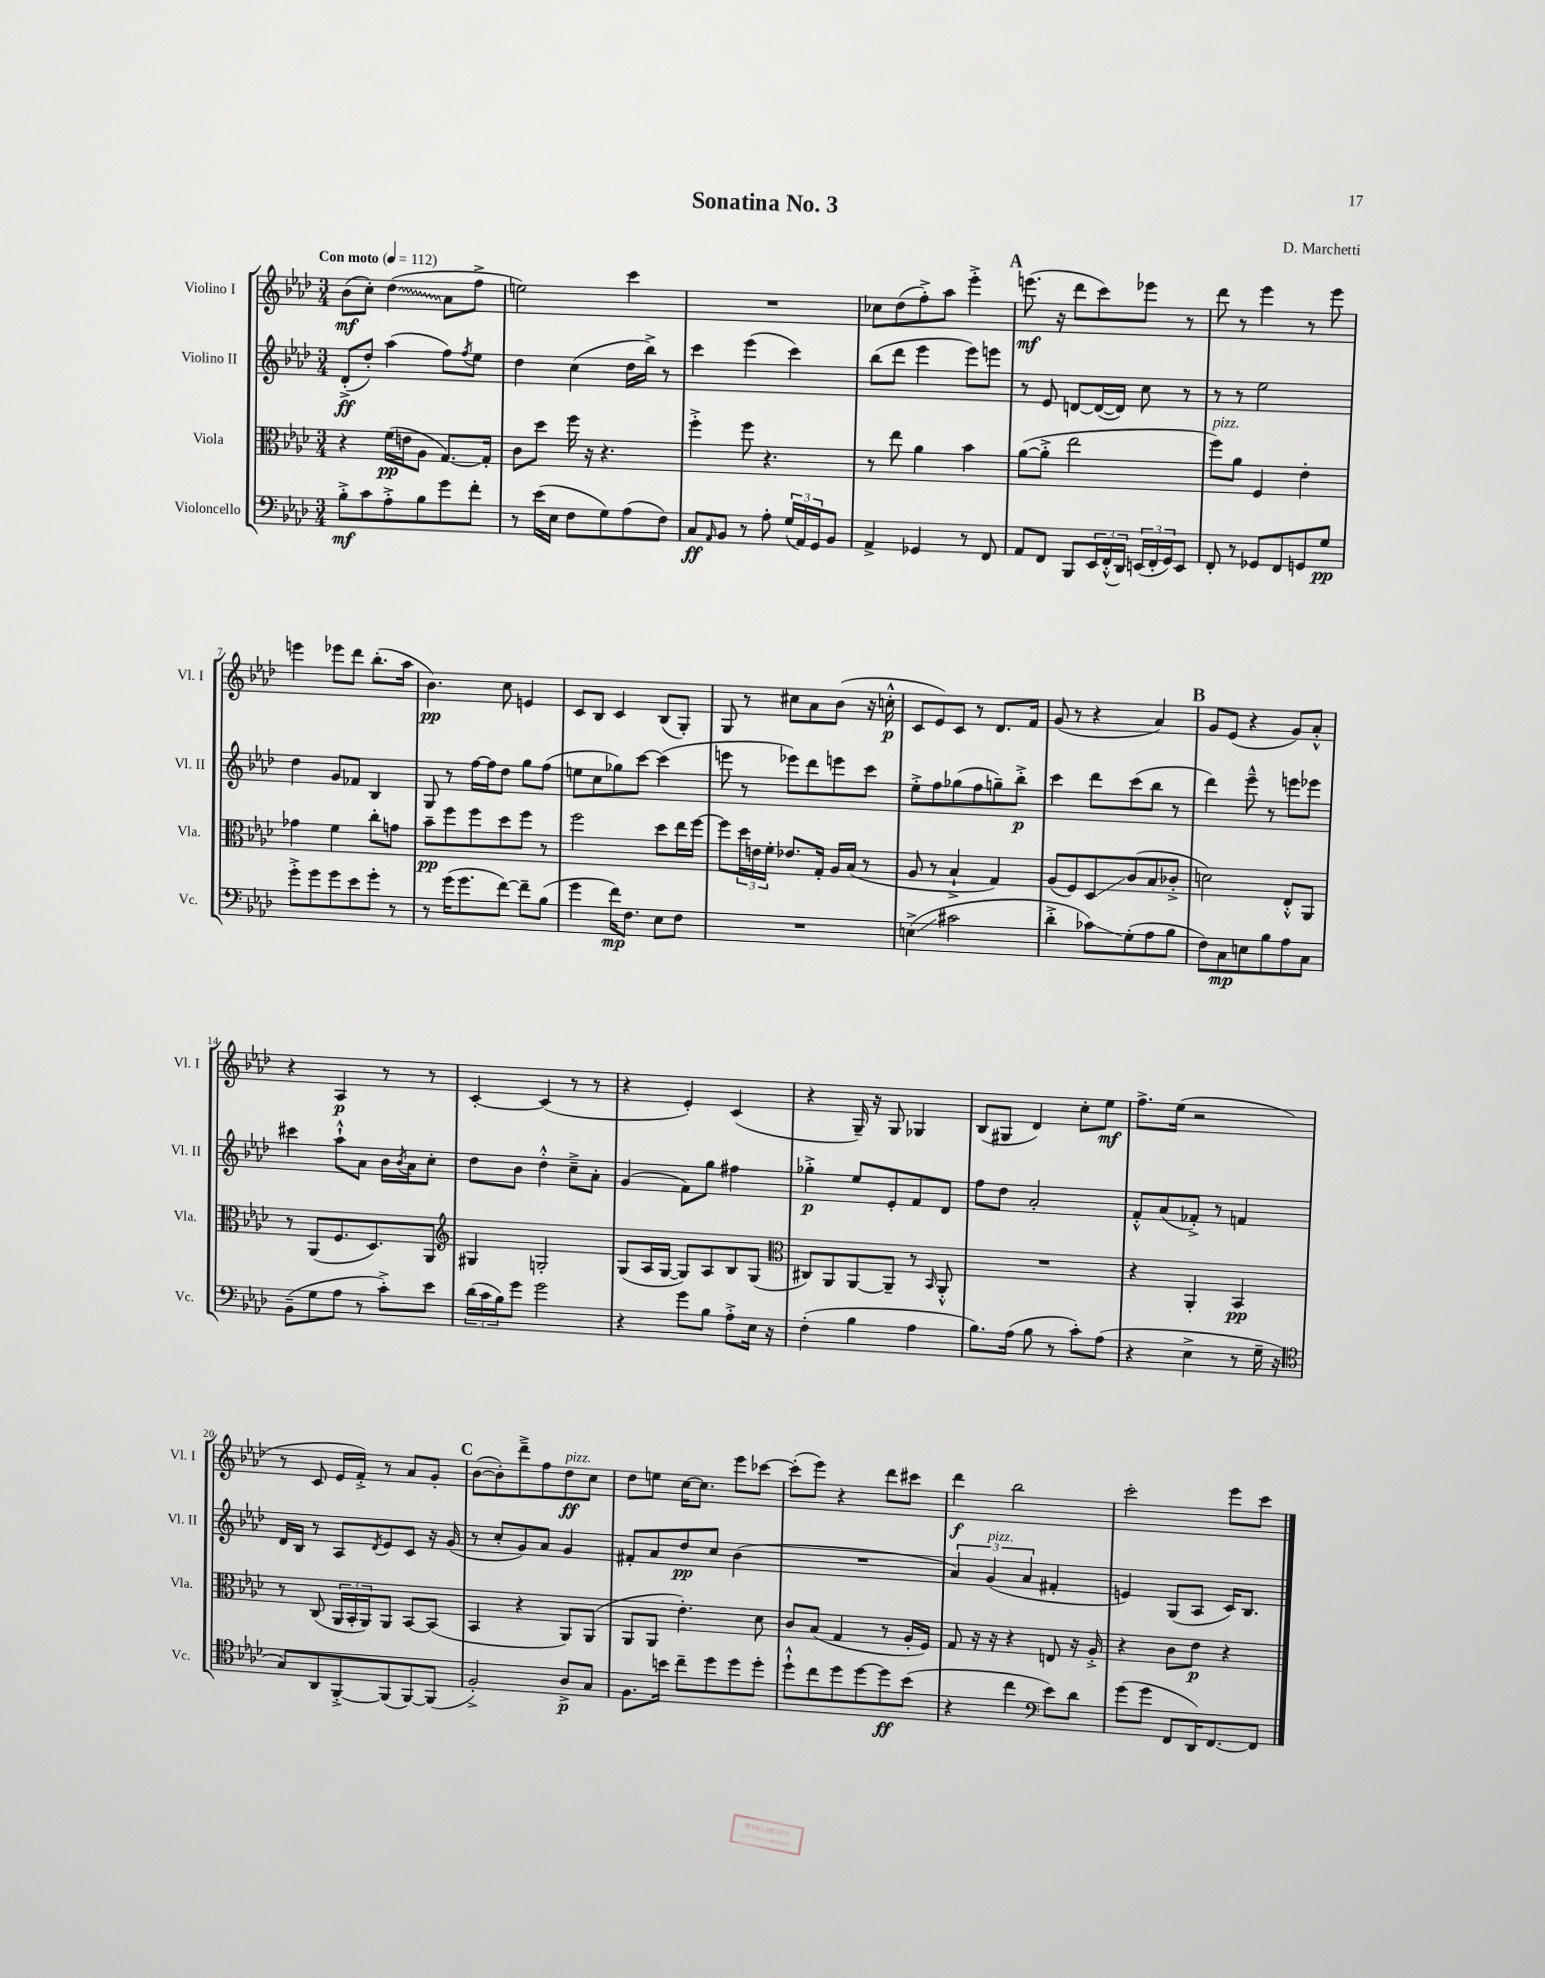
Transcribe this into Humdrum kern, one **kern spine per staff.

**kern	**kern	**kern	**kern
*staff4	*staff3	*staff2	*staff1
*clefF4	*clefC3	*clefG2	*clefG2
*k[b-e-a-d-]	*k[b-e-a-d-]	*k[b-e-a-d-]	*k[b-e-a-d-]
*M3/4	*M3/4	*M3/4	*M3/4
*MM112	*MM112	*MM112	*MM112
8B-'^	4r	(8d-'^	(8b-
8c	.	8dd-')	8cc')
8A-'^	(16f	(4aa-	(4dd-
.	16e	.	.
8B-	8A-	.	.
8g	[8.G)	8ff)	8a-
.	.	8qff	.
8f'	.	8ee-	8ff^
.	16G']	.	.
=	=	=	=
8r	8c	4dd-	2ee)
(16e-	8dd-	.	.
16E-	.	.	.
8F	16ff	(4cc	.
.	16r	.	.
8G)	4.r	.	.
(8A-	.	16dd-	4ccc
.	.	16bb-^)	.
8F)	.	8r	.
=	=	=	=
8C	4ff'^	4ccc	2.r
16qqAA-	.	.	.
8BB-	.	.	.
8r	8ff	(4eee-	.
8A-'	4.r	.	.
(24G	.	4ccc)	.
24AA-)	.	.	.
24GG	.	.	.
8BB-	.	.	.
=	=	=	=
4AA-^	8r	(8bb-	8cc-
.	8ee-	8ddd-	(8dd-
4GG-	4a-	4eee-	8ff'^)
.	.	.	8aa-
8r	4b-	8eee-)	4eee-'^
8FF	.	8eee	.
=	=	=	=
8AA-	([8a-	8r	(8.eee
8FF	8a-'^]	8e-	.
.	.	.	16r
8BBB-	2ee-	[8d	8ddd-
24EE-	.	(16d_	8ccc)
(24FF'^^	.	.	.
.	.	16d])	.
24DD-)	.	.	.
(24EE	.	8cc	8eee-
24FF'	.	.	.
24GG)	.	.	.
8EE	.	8r	8r
=	=	=	=
8FF'	8ff)	8r	8ddd-
8r	8a-	8r	8r
8GG-	4F	2ee-	4eee-
8FF	.	.	.
8GG	4e-'	.	8r
8G	.	.	8eee-
=	=	=	=
8g'^	4g-	4dd-	4eee
8g	.	.	.
8g	4f	8g	8eee-
8e-	.	8f-	8ddd-
8g'	8cc'	4B-	(8.bb-'
8r	8g	.	.
.	.	.	16aa-
=	=	=	=
8r	8b-~	8G	4.b-)
(16g	8ff	8r	.
8.g	.	.	.
.	8ff	[16ff	.
.	.	16ff]	.
[8f)	8dd-	8dd-	8cc
8f~]	8ff	8gg	4e
(8B-	8r	(8ff	.
=	=	=	=
4g	2ff	8ee	8c
.	.	8cc	8B-
16f)	.	8gg-)	4c
8.F	.	.	.
.	.	[8ccc	.
8E-	8dd-	(4ccc]	(8B-
8F	16ee-	.	8G')
.	[16ff	.	.
=	=	=	=
2.r	8ff]	8eee	8G
.	24dd-	8r	8r
.	24e	.	.
.	24f'	.	.
.	8.e-	8eee-)	8cc#
.	.	8ddd-	8a-
.	16G'	.	.
.	16A-	8eee	(8b-
.	(16B-	.	.
.	8r	8ccc	16r
.	.	.	16cc'^^
=	=	=	=
(4E^	8A-	8ee-'^	8c
.	8r	8ff	8e-)
2c#	4B-`^	(8gg-	8c
.	.	8ff	8r
.	4G)	8gg~)	8.d-
.	.	8bb-'^	.
.	.	.	16f
=	=	=	=
4d-'^	(8A-	4ccc	(8g
.	8F)	.	8r
8c-)	8D-	8ddd-	4r
(8G'	(8c	(8ccc	.
8A-	8B-	8bb-	4a-)
8B-	8c-'^	8r	.
=	=	=	=
8F)	2d)	4ddd-)	8g
8C	.	.	(8e-
8E	.	8eee-~^^	4r
8B-	.	8r	.
8A-	8E-'^^	8eee	8g)
8C	8AA-	8eee-	8a-'^^
=	=	=	=
(8BB-~	8r	4ccc#	4r
8G	(8AA-	.	.
8A-	8.F	8aa-`^^	4A-
8r	.	8a-	.
.	8.D-)	.	.
8c'^)	.	16b-	8r
.	.	8qb-	.
.	.	16a-	.
8e-	8AA-	8cc'	8r
=	=	=	=
*	*clefG2	*	*
(24d-	4G#	8dd-	[4c'
24c	.	.	.
24B-)	.	.	.
8g	.	8b-	.
2g	2G'	4dd-'^^	(4c]
.	.	8cc~^	8r
.	.	8a-'	8r
=	=	=	=
4r	(8G	(4g	4r
.	16A-	.	.
.	[16G	.	.
8g	8G])	8f)	4e-')
8B-	8A-	8gg	.
8A-'^	8B-	4ff#	(4c
16E-	(8G	.	.
16r	.	.	.
=	=	=	=
*	*clefC3	*	*
(4F'	8C#)	4gg-'^	4r
.	8AA-	.	.
4B-	[8AA-	8ee-	16G~)
.	.	.	16r
.	8AA-~]	8e-'	8G
4A-	8r	8f	4G-
.	16qqBB-	.	.
.	8AA-'^^	8d-	.
=	=	=	=
8.B-)	2.r	8ff	(8B-
.	.	8dd-	8G#
(16A-	.	.	.
8B-	.	2a-'	4d-)
8r	.	.	.
8c')	.	.	8cc'
(8A-	.	.	8ee-
=	=	=	=
4r	4r	8f'^^	8.ff^
.	.	(8a-	.
.	.	.	(16ee-
4E-^	4AA-'	8f-'^)	2r
.	.	8r	.
8r	4BB-	4f	.
16G~	.	.	.
16r	.	.	.
=	=	=	=
*clefC4	*	*	*
8G)	8r	16d-	8r
.	.	16B-	.
8AA-	(8C	8r	8c
[8FF'^	24AA-	8A-	16e-
.	24BB-'	.	.
.	.	.	16f'^)
.	24AA-)	.	.
.	.	8qd-	.
(8FF]	8AA-	8e-	8r
[8FF)	[8BB-	8c	8a-
(8FF]	(8BB-]	16r	8g'
.	.	(16g	.
=	=	=	=
2F'^)	4BB-	8r	([8b-
.	.	8cc'	8b-'])
.	4r	8g)	8ddd-~^
.	.	8a-	8ff
8A-^	8AA-)	4g	8dd-
8G	(8AA-	.	8cc
=	=	=	=
8.F	8AA-	8f#'	8dd-
.	8AA-	8a-	8ee
16b	.	.	.
8cc~	4.e-')	8dd-	[16cc
.	.	.	8.cc]
8dd-	.	8cc	.
8dd-	.	(4b-	8eee-
8dd-'	8d-	.	[8ccc-
=	=	=	=
8dd-`^^	8c	2.r	(8ccc-']
8cc	(8B-	.	8eee-)
8dd-	4G	.	4r
[8dd-	.	.	.
8dd-]	8r	.	8ddd-
(8b-	16A-'	.	8ccc#
.	16F)	.	.
=	=	=	=
4r	8G	6a-)	4ddd-
.	16r	.	.
.	.	(6g	.
.	16r	.	.
4cc	4r	.	2bb-
.	.	6a-	.
*clefF4	*	*	*
8e-)	8E	4f#'	.
8d-	16r	.	.
.	16A-'^	.	.
=	=	=	=
(8g	4r	4e)	2ccc'
8g	.	.	.
8FF	8c	(8G	.
16DD-)	8e-	8A-	.
[8.FF	.	.	.
.	4r	16c)	8eee-
.	.	8.B-	.
8FF]	.	.	8ccc
==	==	==	==
*-	*-	*-	*-
